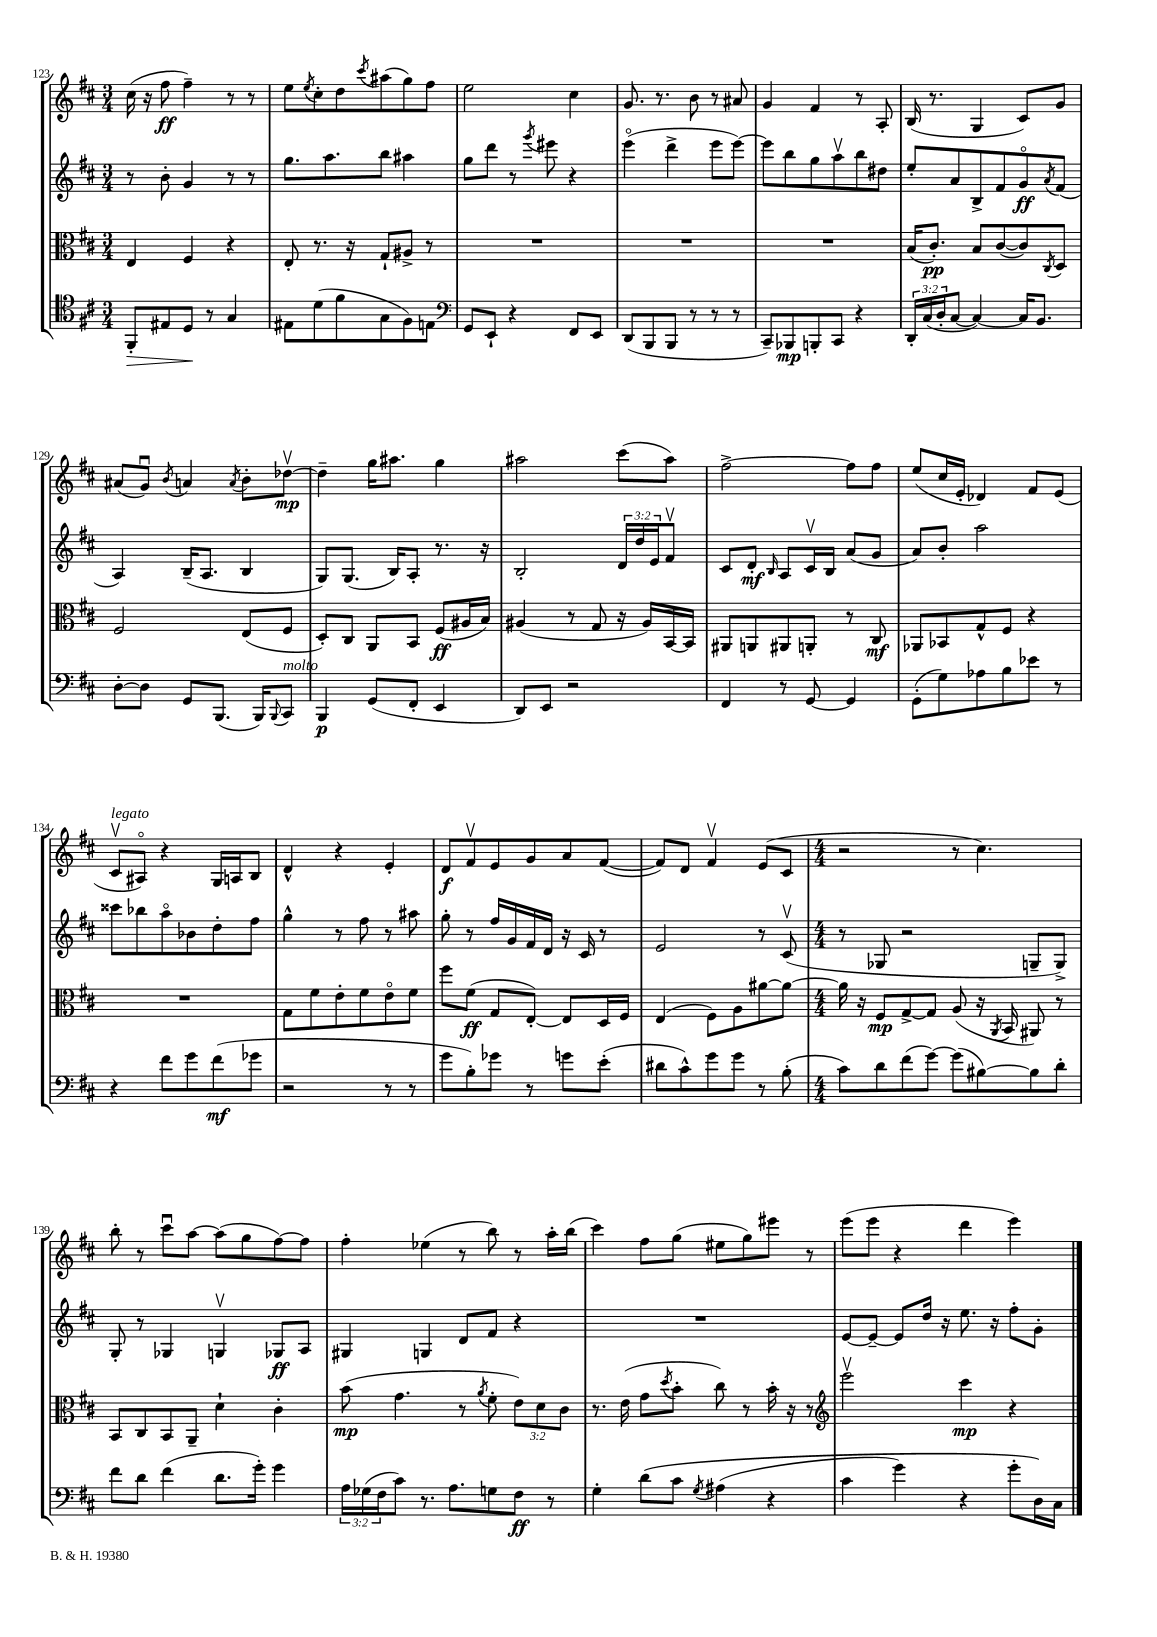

**kern	**kern	**kern	**kern
*staff4	*staff3	*staff2	*staff1
*clefC4	*clefC3	*clefG2	*clefG2
*k[f#c#]	*k[f#c#]	*k[f#c#]	*k[f#c#]
*M3/4	*M3/4	*M3/4	*M3/4
8FF#'	4E	8r	(16cc#
.	.	.	16r
8E#	.	8b'	8ff#
8D	4F#	4g	4ff#~)
8r	.	.	.
4G	4r	8r	8r
.	.	8r	8r
=	=	=	=
8E#	8E'	8.gg	8ee
.	.	.	8qee
(8d	8.r	.	8cc#'
.	.	8.aa	.
8f#	.	.	8dd
.	16r	.	.
.	.	.	8qccc#
8G	8G`	8bb	(8aa#
8F#)	8A#^	4aa#	8gg)
8E	8r	.	8ff#
=	=	=	=
*clefF4	*	*	*
8GG	2.r	8gg	2ee
8EE`	.	8ddd	.
4r	.	8r	.
.	.	8qggg	.
.	.	8eee#	.
8FF#	.	4r	4cc#
8EE	.	.	.
=	=	=	=
(8DD	2.r	(4eeeo	8.g
8BBB	.	.	.
.	.	.	8.r
8BBB	.	4ddd^	.
8r	.	.	8b
8r	.	8eee	8r
8r	.	[8eee)	8a#
=	=	=	=
8CC#~)	2.r	8eee]	4g
8BBB-	.	8bb	.
8BBB'	.	8gg	4f#
8CC#	.	8aav	.
4r	.	8bb	8r
.	.	8dd#	8A'
=	=	=	=
24DD'	(16B	8ee'	(16B
(24C#	.	.	.
.	8.c#')	.	8.r
24D'	.	.	.
[8C#	.	8a	.
4C#_)	8B	8B^	4G
.	([8c#	8f#	.
16C#]	8c#])	8go	8c#)
8.BB	.	.	.
.	8qC#	8qa	.
.	8D	(8f#	8g
=	=	=	=
[8D'	2F#	4A)	(8a#
8D]	.	.	8gu)
.	.	.	8qb
8GG	.	(16B~	4a
.	.	8.A	.
(8.BBB	.	.	.
.	.	.	8qa
.	(8E	4B	8b'
16BBB)	.	.	.
8qqBBB	.	.	.
8CC#	8F#	.	[8dd-v
=	=	=	=
4BBB	8D')	8G)	4dd-~]
.	8C#	(8.G	.
(8GG	8AA	.	16gg
.	.	16B)	8.aa#
8FF#'	8BB	8A'	.
4EE	(8F#	8.r	4gg
.	16A#	.	.
.	16B)	16r	.
=	=	=	=
8DD)	(4A#	2B'	2aa#
8EE	.	.	.
2r	8r	.	.
.	8G	.	.
.	16r	24d	(8ccc#
.	.	24dd	.
.	16A#)	.	.
.	.	24e	.
.	[16BB	8f#v	8aa#)
.	16BB]	.	.
=	=	=	=
4FF#	8AA#	8c#	[2ff#^
.	8AA	8d'	.
.	.	16qqB	.
8r	8AA#	8A	.
[8GG	8AA'	16c#v	.
.	.	16B	.
4GG]	8r	(8a	8ff#]
.	8C#	8g	8ff#
=	=	=	=
(8GG'	8AA-	8a)	(8ee
8G)	8BB-	8b'	16cc#
.	.	.	16e'
8A-	8G^^	2aa	4d-)
8B	8F#	.	.
8e-	4r	.	8f#
8r	.	.	(8e
=	=	=	=
4r	2.r	8ccc##	8c#v
.	.	8bb-	8A#o)
8f#	.	8aao	4r
8g	.	8b-	.
(8f#	.	8dd'	16G
.	.	.	16A
8g-	.	8ff#	8B
=	=	=	=
2r	8G	4gg^^	4d^^
.	8f#	.	.
.	8e'	8r	4r
.	8f#	8ff#	.
8r	8eo	8r	4e'
8r	8f#	8aa#	.
=	=	=	=
8g	8ff#	8gg'	8d
8B')	(8f#	8r	8f#v
8g-	8G	16ff#	8e
.	.	16g	.
8r	[8E')	16f#	8g
.	.	16d	.
8g	8E]	16r	8a
.	.	16c#	.
(8e'	16D	8r	([8f#
.	16F#	.	.
=	=	=	=
8d#	(4E	2e	8f#])
8c#^^)	.	.	8d
8g	8F#)	.	4f#v
8g	8A	.	.
8r	[8a#	8r	(8e
(8B'	8a#_	(8c#v	8c#
=	=	=	=
*M4/4	*M4/4	*M4/4	*M4/4
8c#)	16a#]	8r	2r
.	16r	.	.
8d	8F#	8G-	.
(8f#	[8G^	2r	.
[8g)	8G]	.	.
(8g]	(8A	.	8r
[8B#)	16r	.	4.cc#)
.	8qAA	.	.
.	16BB	.	.
8B#]	8AA#)	8G~	.
8d'	8r	8G^)	.
=	=	=	=
8f#	8BB	8G'	8bb'
8d	8C#	8r	8r
(4f#	8BB	4G-	8ccc#u
.	8AA~	.	[8aa
8.d	4d`	4Gv	(8aa]
.	.	.	8gg
16g')	.	.	.
4g	4c#'	8G-	[8ff#)
.	.	8A	8ff#]
=	=	=	=
24A	(8b	4G#	4ff#'
(24G-	.	.	.
24F#	.	.	.
8c#)	4.g	.	.
8.r	.	4G	(4ee-
8.A	.	.	.
.	8r	8d	8r
.	8qa	.	.
8G	8f#'	8f#	8bb)
8F#	12e)	4r	8r
.	12d	.	.
8r	.	.	16aa'
.	12c#	.	.
.	.	.	(16bb
=	=	=	=
4G'	8.r	1r	4ccc#)
.	(16e	.	.
&(8d	8g	.	8ff#
.	8qdd	.	.
8c#	8b'	.	(8gg
8qG	.	.	.
(4A#	8cc#)	.	8ee#
.	8r	.	8gg)
4r	16b'	.	8eee#
.	16r	.	.
.	8r	.	8r
=	=	=	=
*	*clefG2	*	*
4c#	2eeev	[8e	(8eee
.	.	8e~_	8eee
4g)	.	8e]	4r
.	.	16dd	.
.	.	16r	.
4r	4ccc#	8.ee	4ddd
.	.	16r	.
8g'	4r	8ff#'	4eee)
16D&)	.	8g'	.
16C#	.	.	.
==	==	==	==
*-	*-	*-	*-
